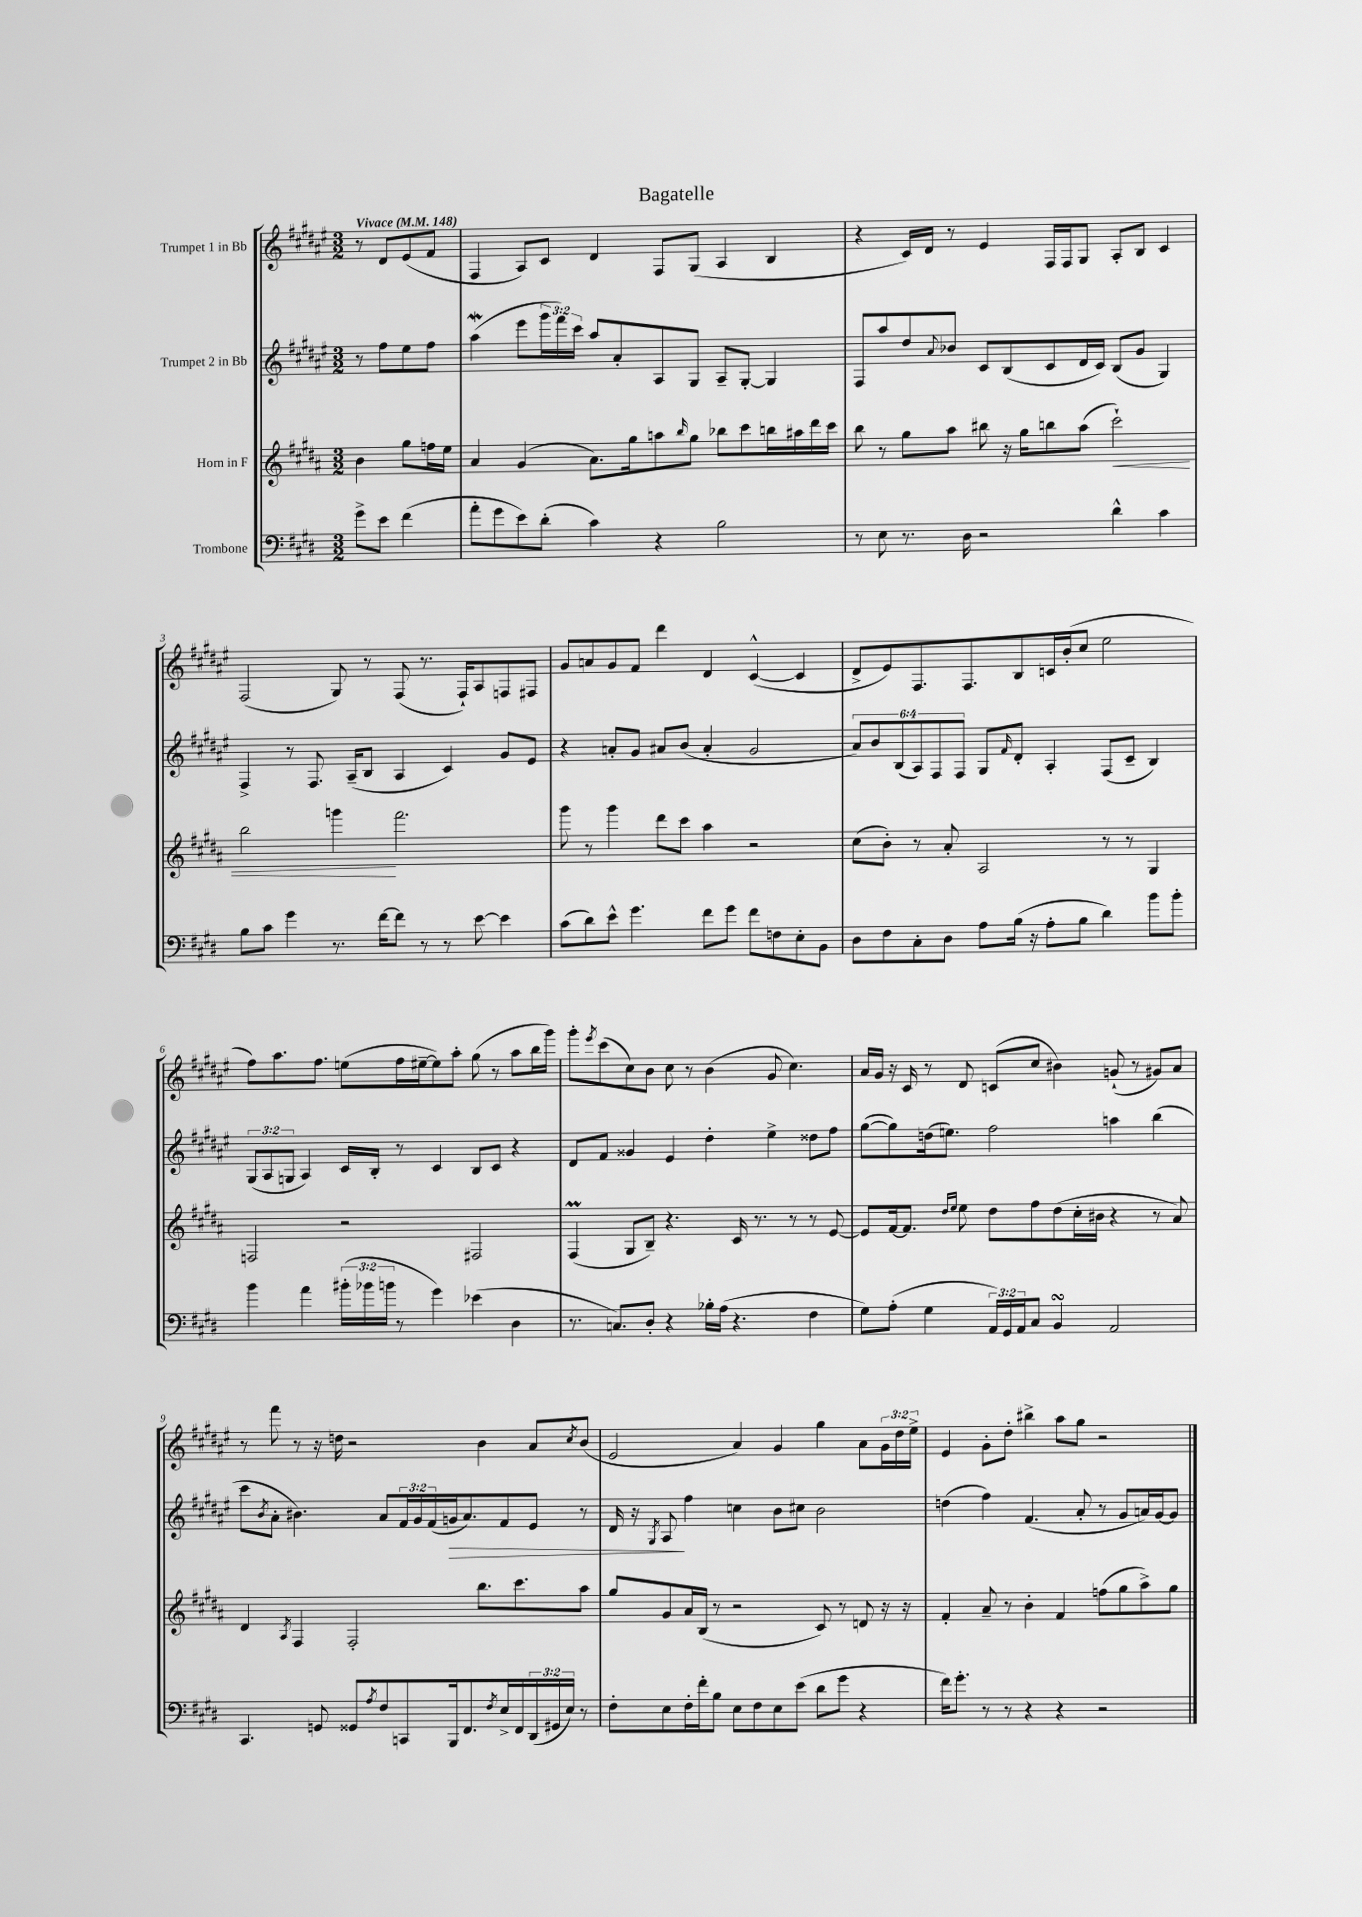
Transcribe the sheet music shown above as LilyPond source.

\header { title = "Bagatelle" }
<<
\new StaffGroup <<
\new Staff = "s0" \with { instrumentName = "Trumpet 1 in Bb" } {
    \clef treble \key fis \major \numericTimeSignature \time 3/2 \override Staff.TupletNumber.text = #tuplet-number::calc-fraction-text \partial 2 \tempo "Vivace" 4 = 148
    r8 dis'8 eis'8( fis'8 |
    fis4 ais8) cis'8 dis'4 fis8 gis8( ais4 b4 |
    r4 cis'16) dis'16 r8 eis'4 fis16 fis16 gis8 ais8-. b8 cis'4 |
    fis2( gis8) r8 fis8( r8. fis16-!) ais8 f8 fis8 |
    gis'8 a'8 gis'8 fis'8 dis'''4 dis'4 cis'4~-^( cis'4 |
    dis'8-> eis'8) fis8. fis8. b8 c'16 b'16-.( cis''8 eis''2 |
    fis''8) ais''8. fis''8. e''8( fis''16 eis''16~-- eis''8) ais''8-. gis''8( r8 ais''8 b''16 gis'''16) |
    gis'''8-. \acciaccatura { eis'''8 } cis'''8( cis''8) b'8 cis''8 r8 b'4( gis'8 cis''4.) |
    ais'16 gis'16 r16 cis'16 r8 dis'8 c'8( cis''8 bis'4) g'8-!( r8 gis'8) ais'8 |
    r8 fis'''8 r8 r16 d''16 r2 b'4 ais'8 \acciaccatura { cis''8 } b'8( |
    eis'2 ais'4) gis'4 gis''4 ais'8 \tuplet 3/2 { gis'16 dis''16 eis''16-> } |
    eis'4 gis'8-. dis''8-. bis''4-> ais''8 gis''8 r2 \bar "|." |
}
\new Staff = "s1" \with { instrumentName = "Trumpet 2 in Bb" } {
    \clef treble \key fis \major \numericTimeSignature \time 3/2 \override Staff.TupletNumber.text = #tuplet-number::calc-fraction-text \partial 2
    r8 fis''8 eis''8 fis''8 |
    ais''4\mordent( eis'''8 \tuplet 3/2 { gis'''16 fis'''16) cis'''16 } ais''8 ais'8-. ais8 gis8 ais8-- gis8~-. gis4 |
    fis8 ais''8 dis''8 \appoggiatura { ais'8 } bes'8 cis'8 b8( cis'8 dis'16 cis'16) b8( gis'8 gis4) |
    fis4-> r8 fis8. ais16--( b8 ais4 cis'4) gis'8 eis'8 |
    r4 a'8-. gis'8 ais'8 b'8( ais'4-. gis'2 |
    \tuplet 6/4 { ais'8) b'8 b8( ais8) fis8 fis8 } gis8 \grace { fis'16 } dis'8-. ais4-. fis8( cis'8-- b4) |
    \tuplet 3/2 { gis8( ais8 g8 } ais4) cis'16 b16-. r8 cis'4 b8 cis'8 r4 |
    dis'8 fis'8 gisis'4 eis'4 dis''4-. eis''4-> disis''8 fis''8 |
    gis''8~( gis''8) d''16( e''8.) fis''2 a''4 b''4( |
    cis'''8 \acciaccatura { b'8 } ais'8-. bis'4.) ais'8 \tuplet 3/2 { fis'16 gis'16 fis'16( } g'16\> ais'8.) fis'8 eis'8 r8 |
    dis'16 r16 \acciaccatura { gis8 } ais8\! fis''4 c''4 b'8 cis''8 b'2 |
    d''4( fis''4) fis'4.( ais'8-. r8 gis'8 a'16) gis'16~ gis'8 \bar "|." |
}
\new Staff = "s2" \with { instrumentName = "Horn in F" } {
    \clef treble \key b \major \numericTimeSignature \time 3/2 \partial 2
    b'4 gis''8 f''16 e''16 |
    ais'4 gis'4( ais'8.) gis''16 a''8 \grace { b''16 } gis''8 bes''8 cis'''8 b''16 ais''16 dis'''16 cis'''16 |
    b''8 r8 gis''8 ais''8 bis''8 r16 gis''16 b''8 ais''8( cis'''2-!\<) |
    b''2 g'''4\! fis'''2. |
    gis'''8 r8 gis'''4 dis'''8 cis'''8 ais''4 r2 |
    cis''8( b'8-.) r8 ais'8-. ais2 r8 r8 gis4 |
    f2 r2 fis2 |
    fis4\prall( gis8 b8--) r4. cis'16 r8. r8 r8 e'8~ |
    e'8 fis'16~ fis'8. \grace { dis''16 e''16 } e''8 dis''8 fis''8 dis''8( cis''16-. bis'16 r4 r8 ais'8) |
    dis'4 \acciaccatura { ais8 } fis4 fis2-. b''8. cis'''8. ais''8 |
    gis''8 gis'8 ais'16 b16( r8 r2 cis'8) r8 d'8 r16 r16 |
    fis'4-. ais'8-- r8 b'4-. fis'4 f''8( gis''8 ais''8->) gis''8 \bar "|." |
}
\new Staff = "s3" \with { instrumentName = "Trombone" } {
    \clef bass \key e \major \numericTimeSignature \time 3/2 \override Staff.TupletNumber.text = #tuplet-number::calc-fraction-text \partial 2
    gis'8-> e'8 fis'4( |
    a'8-. gis'8 e'8) dis'8-.( cis'4) r4 b2 |
    r8 e8 r8. dis16 r2 dis'4-^ cis'4 |
    b8 cis'8 gis'4 r8. fis'16~ fis'8 r8 r8 e'8~ e'4 |
    cis'8( dis'8) e'8-^ gis'4. fis'8 gis'8 fis'8 f8 e8-. b,8 |
    dis8 fis8 cis8-. dis8 a8 b16( r16 a8-. b8 dis'4) b'8 b'8-. |
    b'4 a'4 \tuplet 3/2 { bis'16-.( bes'16 b'16 } r8 gis'4) ees'4( dis4 |
    r8. c8.) dis8-. r4 bes16-. a16( r4. fis4 |
    gis8) a8-.( gis4 \tuplet 3/2 { a,16) gis,16 a,16 } cis8 b,4\turn a,2 |
    cis,4. g,8 gisis,8 \acciaccatura { a8 } fis8 c,8 b,,16 fis,8. \acciaccatura { fis8 } e16-> fis,16 \tuplet 3/2 { dis,16( gis,16 e16) } r8 |
    fis8-. e8 fis16-. fis'16-. b8 e8 fis8 e8 e'8( dis'8 gis'8 r4 |
    fis'16) gis'8.-. r8 r8 r4 r4 r2 \bar "|." |
}
>>
>>
